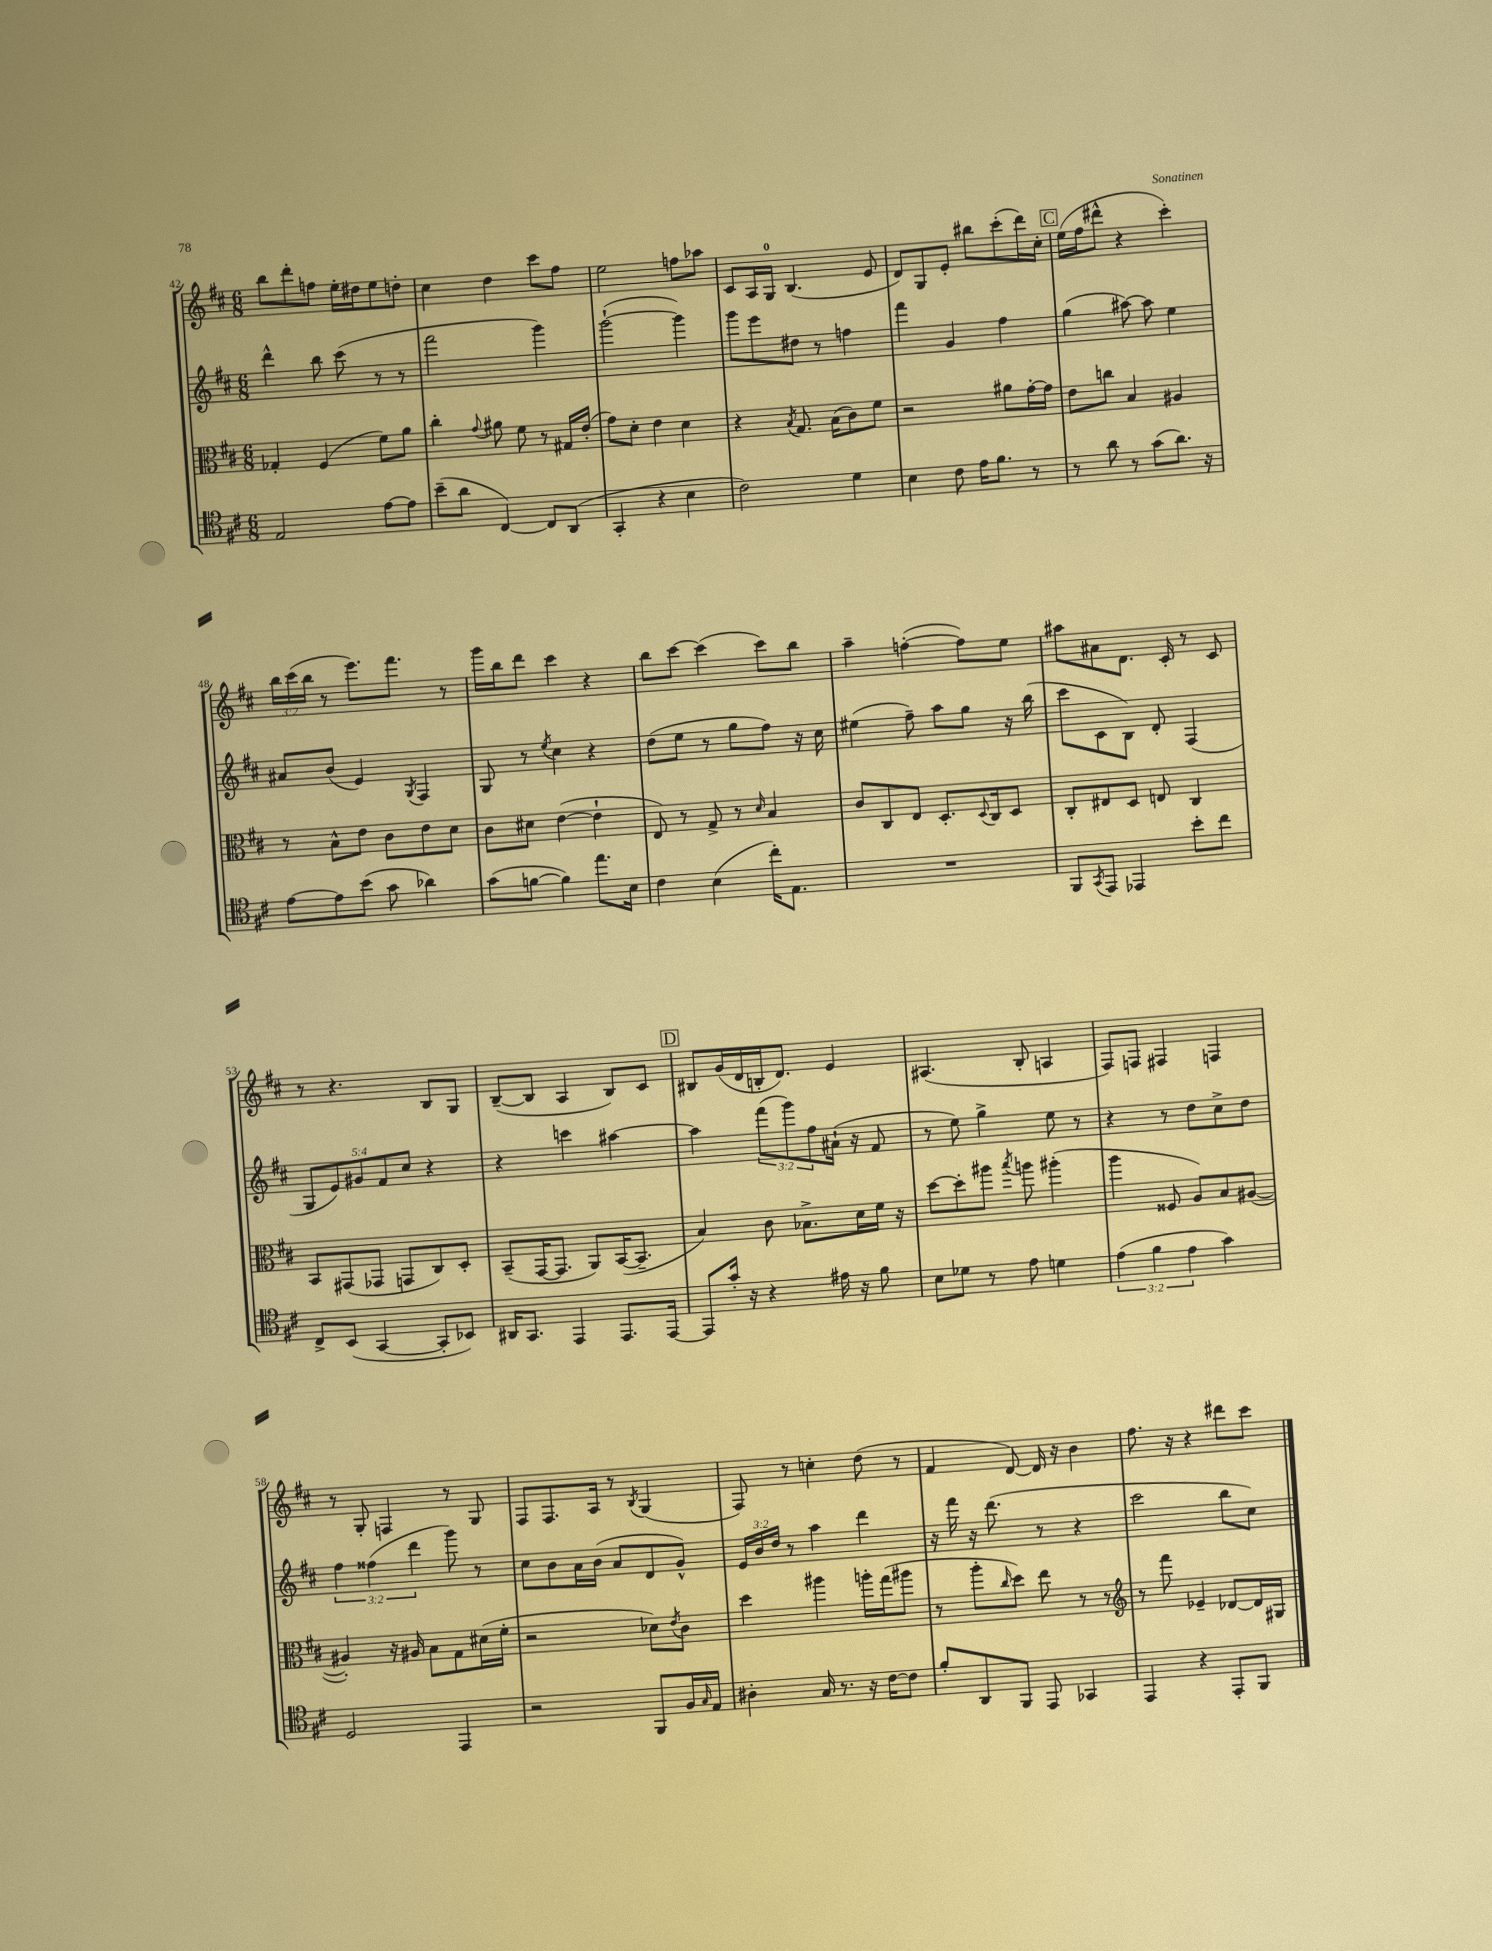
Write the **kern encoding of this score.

**kern	**kern	**kern	**kern
*part4	*part3	*part2	*part1
*staff4	*staff3	*staff2	*staff1
*clefC4	*clefC3	*clefG2	*clefG2
*k[f#c#]	*k[f#c#]	*k[f#c#]	*k[f#c#]
*M6/8	*M6/8	*M6/8	*M6/8
=42	=42	=42	=42
2E/	4G-X'/	4ddd^^\	8bb\L
.	.	.	8ddd'\
.	(4F#/	8bb\	8ffn\J
.	.	(8ccc#\	16ee'\LL
.	.	.	16dd#X\J
[8e\L	8f#\L)	8r	8ee\
8e\J]	8a\J	8r	8ddn'\J
=43	=43	=43	=43
(8b~\L	4cc#'\	2fff#\	4cc#\
8a\J	.	.	.
.	8qqg/	.	.
[4C#/)	8a#X\	.	4dd\
.	8f#\	.	.
8C#/L]	8r	4ggg\)	8ccc#\L
(8AA/J	16G#X/LL	.	8ff#\J
.	(16e'/JJ	.	.
=44	=44	=44	=44
4GG'/	8g\L)	([2ggg`\	2ee\
.	8d'\J	.	.
4r	4e\	.	.
4B\	4d\	4ggg\])	8ffn\L
.	.	.	8aa-X\J
=45	=45	=45	=45
2c#\)	4r	8ggg\L	8c#/L
.	.	8eee\	16A/L
.	.	.	16G/JJ
.	8qB/	.	.
.	8.G/	8dd#X\J	(4.B/
.	.	8r	.
.	(16B\KL	.	.
4d\	8c#\)	4ffn\	.
.	8f#\J	.	8e/
=46	=46	=46	=46
4B\	2r	4fff#\	8d/L)
.	.	.	8G/
8c#\	.	4g/	8e'/J
16e\KL	.	.	8bb#X\L
8.f#\J	.	.	.
.	8a#X\L	4ff#\	(8ccc#'\
8r	[16g'\L	.	16ddd\L)
.	16g\JJ]	.	16cc#'\JJ
!!LO:REH:place=s1:t=C
=47	=47	=47	=47
8r	8e\L	(4gg\	(16ee\LL
.	.	.	16ff#\J
8a\	8ccn\J	.	8ddd#X^^\J
8r	4B/	[8aa#X\)	4r
(8g\L	.	8aa#\]	.
8.a\J)	4A#X/	4ee\	4ccc#'\)
16r	.	.	.
!!LO:LB:g=z
=48	=48	=48	=48
[8e\L	8r	8a#X/L	24bb\LL
.	.	.	(24ccc#\
.	.	.	24bb\JJ
8e\]	8B^^\L	(8b/J	8r
(8b\J	8e\J	4e/)	8.eee\L)
8g\	8c#\L	.	.
.	.	.	8.fff#\J
.	.	8qG/	.
4a-X\)	8e\	4F#/	.
.	8d\J	.	8r
=49	=49	=49	=49
(8g\L	8c#\L	8G/	16ggg\LL
.	.	.	16bb\J
[8fn\J	8d#X\J	8r	8ddd\J
.	.	8qee/	.
4f\])	([4e\	4cc#\	4ccc#\
8.ee\L	4e`\]	4r	4r
16B\Jk	.	.	.
=50	=50	=50	=50
4c#\	8E/)	(8dd\L	8bb\L
.	8r	8ee\J	[8ccc#\J
(4B\	8G^/	8r	(4ccc#\]
.	8r	8gg\L	.
.	16qqd/	.	.
16cc#'\KL)	4B/	8ff#\J)	8ccc#\L)
8.E\J	.	.	.
.	.	16r	8bb\J
.	.	16cc#\	.
=51	=51	=51	=51
2.r	8c#/L	(4ee#X\	4aa~\
.	8C#/	.	.
.	8E/J	8ff#~\)	([4ffn'\
.	8.D'/L	8aa\L	.
.	.	8gg\J	8ff\L])
.	8qqD/	.	.
.	16C#/k	.	.
.	8D/J	16r	8ee\J
.	.	(16bb\	.
=52	=52	=52	=52
8FF#/L	8C#'/L	8ccc#\L	8aa#X\L
8qGG/	.	.	.
8EE/J	8E#X/	8c#\	8a#X\
4EE-X/	8D/J	8B\J)	8.d\J
.	8En/	8d'/	.
.	.	.	16c#'/
8b'\L	4C#/	(4F#/	8r
8cc#\J	.	.	8c#/
!!LO:LB:g=z
=53	=53	=53	=53
8C#^/L	8BB/L	10G/L	8r
.	.	10e/)	.
(8BB/J	(8GG#X/	.	4.r
.	.	10g#X/	.
[4GG/	8GG-X/J	.	.
.	.	10f#/	.
.	8GGn/L	.	.
.	.	10cc#/J	.
8GG'/L]	8C#/)	4r	8B/L
8BB-X/J)	8D'/J	.	8G/J
=54	=54	=54	=54
16AA#X/KL	(8BB~/L	4r	([8B~/L
8.GG/J	.	.	.
.	[16GG/K	.	8B/J]
.	8.GG/J]	.	.
4EE/	.	4cccn\	4A/
.	8AA/L)	.	.
8.EE/L	([16BB/K	[4aa#X\	8B/L)
.	8.BB~/J]	.	.
.	.	.	8c#/J
[16EE/Jk	.	.	.
!!LO:REH:place=s1:t=D
=55	=55	=55	=55
8EE/L]	4B/)	4aa#\]	8B#X/L
16g'/Jk	.	.	(16g/L
16r	.	.	16d/
4r	8c#\	(12fff#\L	16Bn'/J
.	.	.	8.d/J)
.	.	12ggg\)	.
.	8.B-X^\L	.	.
.	.	12ff#\	.
16e#X\	.	(16a#X`\Jk	4e/
16r	16d\L	16r	.
8f#\	16f#\JJ	8f#/	.
.	16r	.	.
=56	=56	=56	=56
8B\L	[8dd\L	8r	(4.A#X/
8d-X\J	8dd'\]	8ee\)	.
8r	8aa#X\J	4gg^\	.
.	8qbb/	.	.
8e\	8aan\	.	8B'/
4dn\	(4aa#X'\	8ee\	4An/
.	.	8r	.
=57	=57	=57	=57
(6e\	4aa\	4r	8F#/L)
.	.	.	8Fn/J
6f#\	.	.	.
.	8F##X/	8r	4F#X/
6e\	.	.	.
.	8A/L)	8dd\L	.
4g\)	8B/	8cc#^\	4Fn/
.	([8A#X/J	8dd\J	.
!!LO:LB:g=z
=58	=58	=58	=58
2D/	4A#X'/])	6ff#\	8r
.	.	.	8G'/
.	.	(6ff##X\	.
.	16r	.	4Fn/
.	16A#X/	.	.
.	.	6ddd\	.
.	8B\L	.	.
4EE/	8G\	8ggg\)	8r
.	(16d#X\L	8r	8G/
.	16f#'\JJ	.	.
=59	=59	=59	=59
2r	2r	8cc#\L	8F#/L
.	.	8b\	8.F#/
.	.	16a\L	.
.	.	(16b\JJ	16A/Jk
.	.	8a/L	8r
.	.	.	8qB/
8FF#/L	8d-X\L)	8d/	(4G/
.	8qe/	.	.
16F#/L	8c#\J	8g^^/J)	.
16qqG/	.	.	.
16E/JJ	.	.	.
=60	=60	=60	=60
4A#X'\	4dd\	24e/LL	8F#/)
.	.	24b/	.
.	.	24dd/JJ	.
.	.	8r	8r
16G/	4aa#X\	4aa\	4ccn'\
8.r	.	.	.
16r	16aan'\LL	4ddd\	(8dd\
[16c#\KL	(16gg\J	.	.
8c#\J]	8aa#X\J	.	8r
=61	=61	=61	=61
8f#'/L	8r	16r	4f#/
.	.	16fff#\	.
8AA/	8aa'\L	16r	.
.	.	(8.ddd\	.
.	16qqcc#/	.	.
8FF#/J	8dd\J)	.	[8d/)
8EE/	8ee\	8r	16d/]
.	.	.	16r
4GG-X/	8r	4r	4b\
.	8r	.	.
=62	=62	=62	=62
*	*clefG2	*	*
4EE/	8r	2ccc#\	8.ff#\
.	8fff#\	.	.
.	.	.	16r
4r	4e-X~/	.	4r
8EE'/L	[8d-X/L	8bb\L	8ddd#X\L
8FF#/J	16d-/L]	8cc#\J)	8ccc#\J
.	16G#X/JJ	.	.
==	==	==	==
*-	*-	*-	*-
